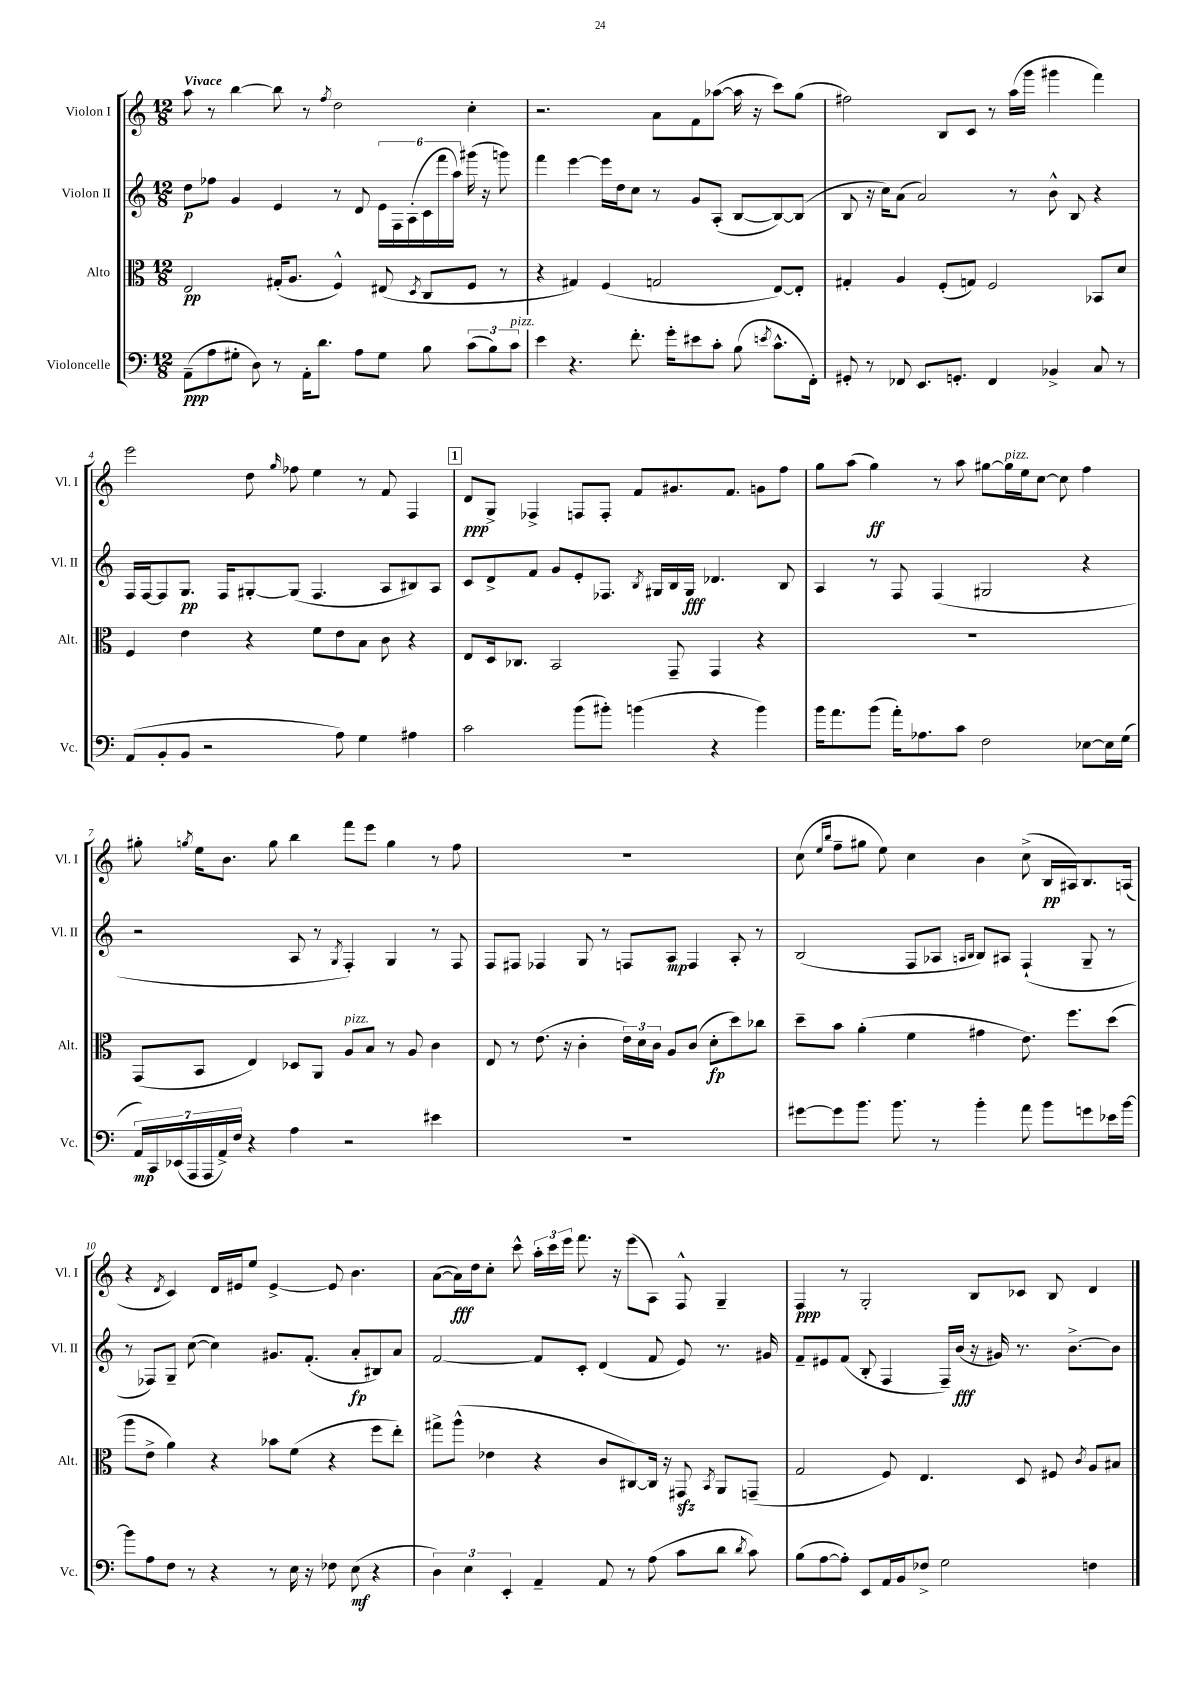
<<
\new StaffGroup <<
\new Staff = "s0" \with { instrumentName = "Violon I" shortInstrumentName = "Vl. I" } {
    \clef treble \key c \major \numericTimeSignature \time 12/8 \tempo "Vivace"
    \autoBeamOff a''8 r8 b''4~ b''8 r8 \acciaccatura { f''8 } d''2 c''4-. |
    r2. a'8[ f'8 aes''8]~( aes''16 r16 c'''8[) g''8]( |
    fis''2) b8[ c'8] r8 a''16[( g'''16] gis'''4 f'''4) |
    e'''2 d''8 \grace { g''16 } fes''8 e''4 r8 f'8 f4 |
    \mark \markup { \box "1" } d'8[\ppp g8]-> fes4-> f8[ f8]-. f'8[ gis'8. f'8.] g'8[ f''8] |
    g''8[ a''8]( g''4\ff) r8 a''8 gis''8[~ gis''16^\markup { \italic "pizz." } e''16 c''8]~ c''8 f''4 |
    gis''8-. \acciaccatura { g''8 } e''16[ b'8.] g''8 b''4 f'''8[ e'''8] g''4 r8 f''8 |
    R1. |
    c''8( \grace { e''16[ b''16] } f''8[-- gis''8] e''8) c''4 b'4 c''8->( b16[\pp ais16) b8. a16]( |
    r4 \acciaccatura { d'8 } c'4) d'16[ eis'16 e''8] eis'4~-> eis'8 b'4. |
    a'8[~( a'16\fff) d''16 c''8]-. c'''8-^ \tuplet 3/2 { a''16[-. c'''16 e'''16] } f'''8. r16 e'''8[( a8]) f8-^ g4-- |
    f4\ppp r8 g2-. b8[ ces'8] b8 d'4 \bar "|." |
}
\new Staff = "s1" \with { instrumentName = "Violon II" shortInstrumentName = "Vl. II" } {
    \clef treble \key c \major \numericTimeSignature \time 12/8
    \autoBeamOff d''8[\p fes''8] g'4 e'4 r8 d'8 \tuplet 6/4 { e'16[ f16 a16-.( c'16 f'''16 a''16]) } gis'''16( r16 g'''8) |
    f'''4 e'''4~ e'''16[ d''16 c''8] r8 g'8[ a8]-.( b8[~ b8~) b8]( |
    b8 r16 c''16[) a'8]( a'2) r8 b'8-^ b8 r4 |
    f16[ f16~ f8 g8.]\pp f16[ gis8~-. gis8]( f4. a8[ bis8) a8] |
    \mark \markup { \box "1" } c'8[ d'8-> f'8] g'8[ e'8-. fes8.] \acciaccatura { b8 } gis16[ b16 gis16]\fff des'4. b8 |
    a4 r8 f8 f4( gis2 r4 |
    r2 a8 r8 \acciaccatura { g8 } f4-.) g4 r8 f8 |
    f8[ fis8] fes4 g8 r8 f8[ a8]\mp f4 a8-. r8 |
    b2( f8[ aes8] \grace { a16[ b16] } b8[) ais8] f4-!( g8-- r8 |
    r8 fes8[) g8]-- c''8~( c''4) gis'8.[ f'8.]-.( a'8[-.\fp bis8) a'8] |
    f'2~ f'8[ c'8]-. d'4( f'8 e'8) r8. gis'16 |
    f'8[-- eis'8 f'8]( b8-. f4 f16[--) b'16]\fff( r16 gis'16) r8. b'8.[~-> b'8] \bar "|." |
}
\new Staff = "s2" \with { instrumentName = "Alto" shortInstrumentName = "Alt." } {
    \clef alto \key c \major \numericTimeSignature \time 12/8
    \autoBeamOff e2\pp gis16[-.( a8.] f4-^) eis8( \acciaccatura { d8 } c8[ f8] r8 |
    r4 gis4) f4( g2 e8[~) e8]-. |
    gis4-. a4 f8[-.( g8]) f2 bes,8[ d'8] |
    f4 e'4 r4 f'8[ e'8 b8] c'8 r4 |
    \mark \markup { \box "1" } e8[ d16 ces8.] b,2 g,8-- g,4 r4 |
    R1. |
    g,8[( b,8] e4) des8[ a,8] a8[^\markup { \italic "pizz." } b8] r8 a8 c'4 |
    e8 r8 e'8.( r16 c'4-. \tuplet 3/2 { e'16[) d'16 c'16] } a8[ c'8]( d'8[-.\fp d''8) ces''8] |
    d''8[-- b'8] a'4-.( f'4 gis'4 e'8.) f''8.[ d''8]( |
    a''8[ e'8]-> a'4) r4 bes'8[ f'8]( r4 f''8[ e''8]-.) |
    gis''8[-> a''8]-^( ees'4 r4 c'8[ cis8~) cis16] r16 gis,8\sfz \acciaccatura { b,8 } a,8[ g,8]--( |
    g2 f8) e4. d8 fis8 \acciaccatura { c'8 } a8[ bis8] \bar "|." |
}
\new Staff = "s3" \with { instrumentName = "Violoncelle" shortInstrumentName = "Vc." } {
    \clef bass \key c \major \numericTimeSignature \time 12/8
    \autoBeamOff a,8[--\ppp( a8 gis8]-. d8) r8 a,16[-. d'8.] a8[ gis8] b8 \tuplet 3/2 { c'8[( b8) c'8]^\markup { \italic "pizz." } } |
    e'4 r4. f'8.-. g'16[-. eis'8 c'8]-. b8( \acciaccatura { e'8 } c'8.[-^ f,16]-.) |
    gis,8-. r8 fes,8 e,8.[ g,8.]-. fes,4 bes,4-> c8 r8 |
    a,8[( b,8-. b,8] r2 a8) g4 ais4 |
    \mark \markup { \box "1" } c'2 b'8[( bis'8]-.) b'4( r4 b'4) |
    b'16[ a'8. b'8]( a'16[-.) aes8. c'8] f2 ees8[~ ees16 g16]( |
    \tuplet 7/4 { a,16[\mp) c,16 ees,16( a,,16 a,,16 a,16->) f16] } r4 a4 r2 eis'4 |
    R1. |
    gis'8[~ gis'8 b'8.] b'8. r8 b'4-. a'8 b'8[ g'8 ees'16 b'16]~ |
    b'8[ a8 f8] r8 r4 r8 e16 r16 fes8 e8\mf( r4 |
    \tuplet 3/2 { d4) e4 e,4-. } a,4-- a,8 r8 a8( c'8[ d'8] \acciaccatura { d'8 } c'8) |
    b8[( a8~ a8]-.) e,8[ a,16 b,16 fes8]-> g2 f4 \bar "|." |
}
>>
>>
